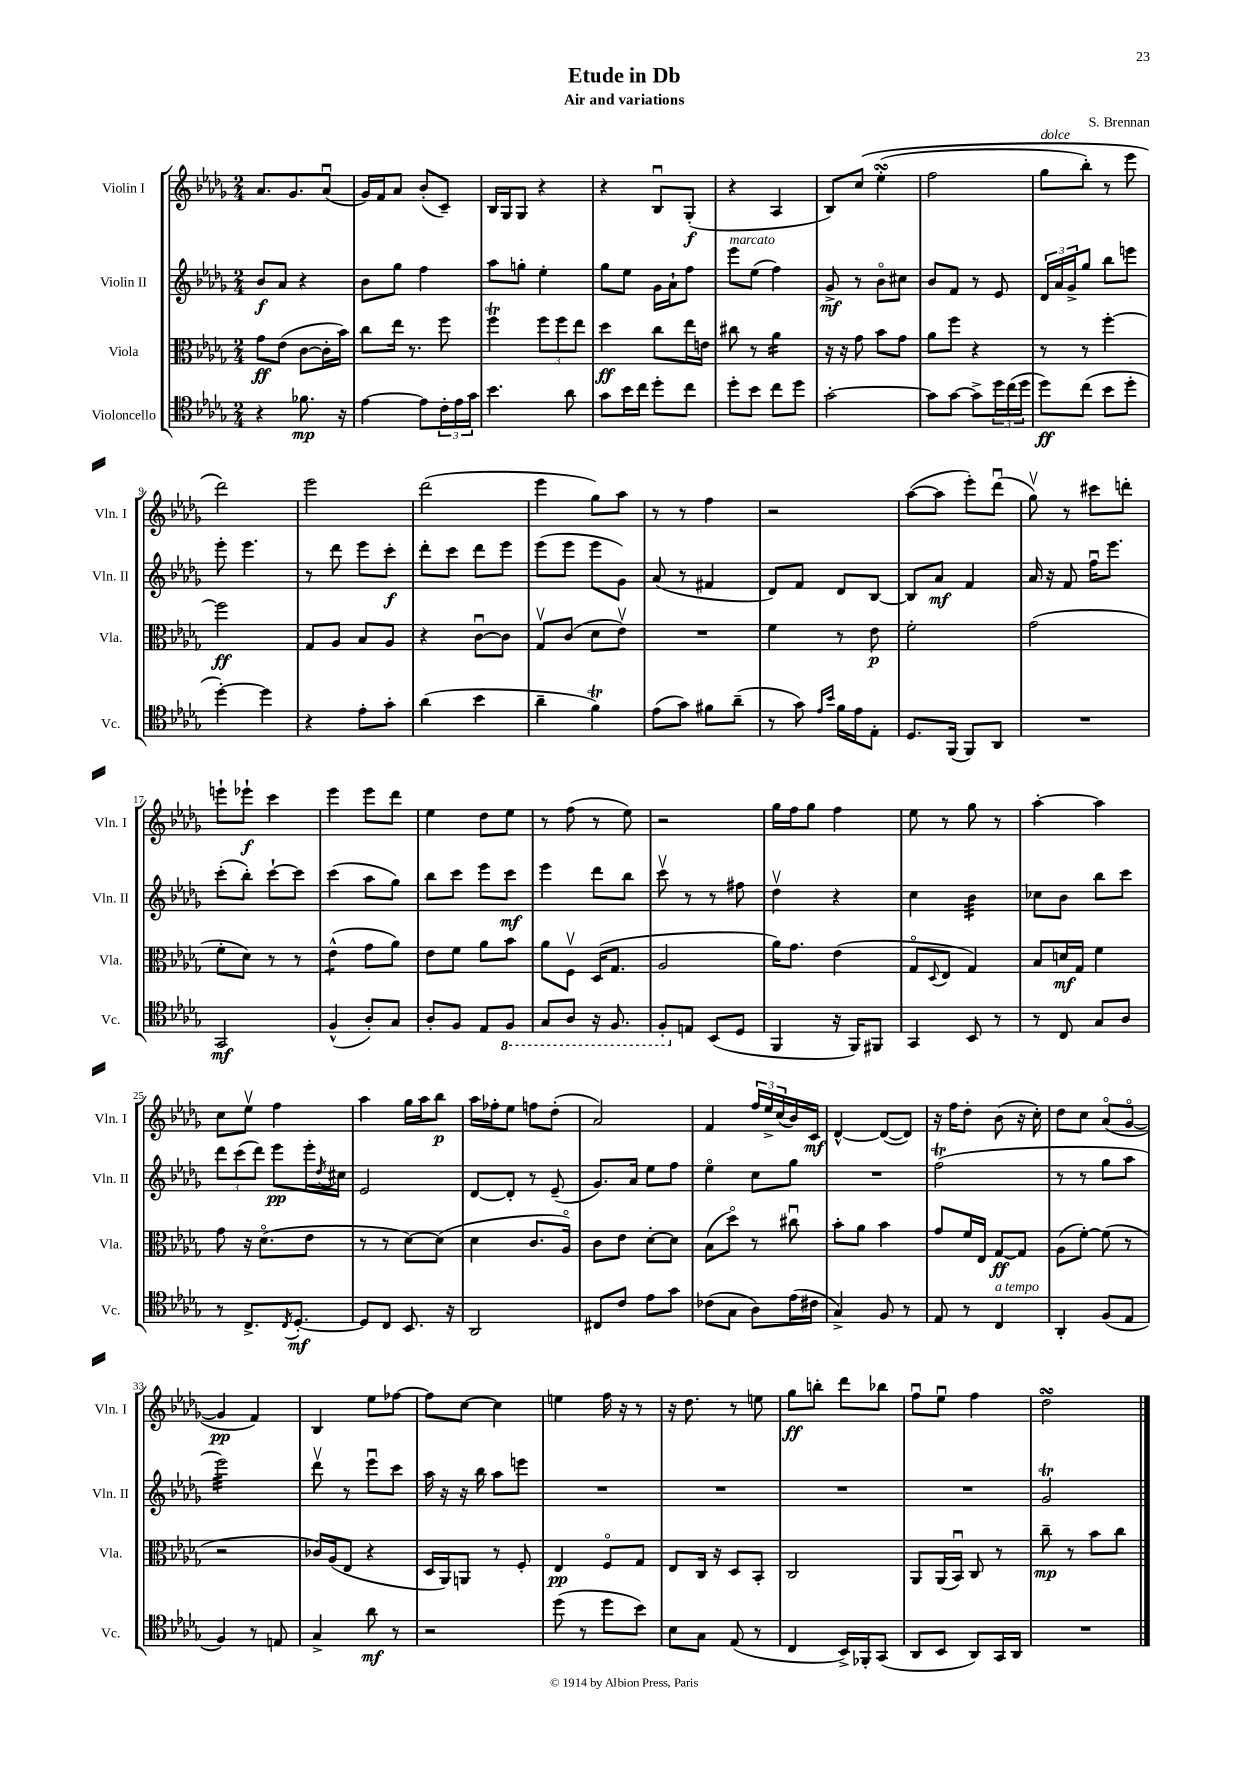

**kern	**kern	**kern	**kern
*staff4	*staff3	*staff2	*staff1
*clefC4	*clefC3	*clefG2	*clefG2
*k[b-e-a-d-g-]	*k[b-e-a-d-g-]	*k[b-e-a-d-g-]	*k[b-e-a-d-g-]
*M2/4	*M2/4	*M2/4	*M2/4
4r	8g-	8b-	8.a-
.	(8e-	8a-	.
.	.	.	8.g-
8.f-	[8c	4r	.
.	16c']	.	(8a-u
16r	16b-)	.	.
=	=	=	=
[4e-	8cc	8b-	16g-)
.	.	.	16f
.	16ee-	8gg-	8a-
.	8.r	.	.
8e-]	.	4ff	(8b-'
24c'	8ff	.	8c~)
24e-	.	.	.
24g-	.	.	.
=	=	=	=
4.b-	4ff	8aa-	16B-
.	.	.	16G-
.	.	8gg'	8G-
.	12ff	4ee-'	4r
.	12ff	.	.
8a-	.	.	.
.	12ee-	.	.
=	=	=	=
8g-	4dd-	8gg-	4r
16b-	.	8ee-	.
16cc	.	.	.
8dd-'	8cc	16g-	8B-u
.	.	16a-`	.
8cc	16ee-	8ff	(8G-'
.	16e	.	.
=	=	=	=
8dd-'	8cc#	8eee-	4r
8b-	8r	(8ee-	.
8cc	4a-	4ff)	4A-
8dd-	.	.	.
=	=	=	=
[2g-'	16r	8g-^	8B-)
.	16r	.	.
.	8g-	8r	&(8cc
.	8b-	8b-o	(4ee-'
.	8g-	8cc#	.
=	=	=	=
8g-]	8a-	8b-	2ff
[8g-	8ff	8f	.
8g-^]	4r	8r	.
24dd-	.	8e-	.
(24cc	.	.	.
24dd-	.	.	.
=	=	=	=
8dd-)	8r	24d-	8gg-
.	.	24a-	.
.	.	24g-^	.
(8cc	8r	8gg-	8bb-')
8b-	[4ff'	8bb-	8r
8dd-'	.	8eee	8eee-
=	=	=	=
[4dd-')	2ff]	8eee-'	2ddd-&)
.	.	4.eee-	.
4dd-]	.	.	.
=	=	=	=
4r	8G-	8r	2eee-
.	8A-	8ddd-	.
8e-'	8B-	8eee-	.
8g-'	8A-	8ccc'	.
=	=	=	=
(4a-	4r	8ddd-'	(2ddd-
.	.	8ccc	.
4b-	[8cu	8ddd-	.
.	8c]	8eee-	.
=	=	=	=
4a-~	8G-v	(8eee-	4eee-
.	(8c	8eee-	.
4f)	8d-	8eee-	8gg-)
.	8e-v)	8g-)	8aa-
=	=	=	=
(8e-	2r	(8a-	8r
8g-)	.	8r	8r
8f#	.	4f#	4ff
(8a-~	.	.	.
=	=	=	=
8r	4f	8d-)	2r
8g-)	.	8f	.
16qqe-	.	.	.
16qqb-	.	.	.
16f	8r	8d-	.
16e-	.	.	.
8E-'	8e-	[8B-	.
=	=	=	=
8.D-	2f'	8B-]	([8aa-
.	.	8a-	8aa-]
(16FF	.	.	.
8FF)	.	4f	8eee-')
8AA-	.	.	(8ddd-u
=	=	=	=
2r	(2g-	16a-	8gg-v)
.	.	16r	.
.	.	8f	8r
.	.	16ffu	8ccc#
.	.	8.eee-	.
.	.	.	8ddd'
=	=	=	=
2GG-	8f'	(8ccc'	8eee`
.	8d-)	8bb-')	8eee-`
.	8r	[8ccc`	4ccc
.	8r	8ccc]	.
=	=	=	=
(4F^^	(4e-^^	(4ccc	4eee-
8A-')	8g-	8aa-	8eee-
8G-	8a-)	8gg-)	8ddd-
=	=	=	=
8A-'	8e-	8bb-	4ee-
8F	8f	8ccc	.
8E-	8a-	8eee-	8dd-
8FF	8b-	8ccc	8ee-
=	=	=	=
8GG-	8a-	4eee-	8r
8AA-	8Fv	.	(8ff
16r	(16D-	8ddd-	8r
8.FF	8.G-	.	.
.	.	8bb-	8ee-)
=	=	=	=
8FF'	2A-	8cccv	2r
8E	.	8r	.
(8BB-	.	8r	.
8D-	.	8ff#	.
=	=	=	=
4FF	16a-)	4dd-v	16gg-
.	8.g-	.	16ff
.	.	.	8gg-
16r	(4e-	4r	4ff
16FF)	.	.	.
8FF#	.	.	.
=	=	=	=
4GG-	8G-o	4cc	8ee-
.	8qqD-	.	.
.	8E-	.	8r
8BB-	4G-)	4b-	8gg-
8r	.	.	8r
=	=	=	=
8r	8B-	8cc-	[4aa-'
8C	16d	8b-	.
.	16G-	.	.
8G-	4f	8bb-	4aa-]
8A-	.	8ccc	.
=	=	=	=
8r	8g-	12ddd-	8cc
.	.	(12ccc	.
8.C^	16r	.	8ee-v
.	.	12ddd-)	.
.	(8.d-o	.	.
.	.	8eee-	4ff
8qC	.	.	.
[8.D-'	.	.	.
.	8e-	16eee-'	.
.	.	8qdd-	.
.	.	16cc#	.
=	=	=	=
8D-]	8r	2e-	4aa-
8C	8r	.	.
8.BB-	[8d-)	.	16gg-
.	.	.	16aa-
.	(8d-]	.	8bb-
16r	.	.	.
=	=	=	=
2AA-	4d-	[8d-	16aa-
.	.	.	16ff-'
.	.	8d-']	8ee-
.	8.c	8r	8ff
.	.	(8e-~	(8dd-'
.	16A-o)	.	.
=	=	=	=
8C#	8c	8.g-)	2a-)
8c	8e-	.	.
.	.	16a-	.
8e-	[8d-'	8ee-	.
8g-	8d-]	8ff	.
=	=	=	=
(8c-	(8B-	4ee-o	4f
8G-	8dd-o)	.	.
8A-)	8r	8cc	24ff
.	.	.	24ee-^
.	.	.	(24cc
(16e-	8cc#u	8gg-	16b-)
16c#	.	.	16c
=	=	=	=
4G-^)	8b-'	2r	[4d-^^
.	8a-	.	.
8F	4b-	.	(8d-_
8r	.	.	8d-])
=	=	=	=
8E-	8g-	(2ff	16r
.	.	.	16ff
8r	16f	.	8dd-'
.	16E-	.	.
4C	[8G-	.	(8b-
.	8G-]	.	16r
.	.	.	16cc')
=	=	=	=
4AA-'	(8A-	8r	8dd-
.	[8f')	8r	8cc
(8F	(8f]	8gg-	(8a-o
8E-	8r	8aa-	[8g-o
=	=	=	=
4F)	2r	2eee-)	4g-]
8r	.	.	4f)
8E	.	.	.
=	=	=	=
4G-^	16c-)	8ddd-v	4B-
.	(16A-	.	.
.	8E-	8r	.
8a-	4r	8eee-u	8ee-
8r	.	8ccc	[8ff-
=	=	=	=
2r	16D-	16aa-	8ff-]
.	16AA-)	16r	.
.	8AA	16r	[8cc
.	.	16bb-	.
.	8r	8aa-	4cc]
.	8F'	8eee	.
=	=	=	=
(8dd-	4E-	2r	4ee
8r	.	.	.
8dd-	8Fo	.	16ff
.	.	.	16r
8b-)	8G-	.	8r
=	=	=	=
8B-	8E-	2r	16r
.	.	.	8.dd-
8G-	16C	.	.
.	16r	.	.
(8E-	8D-	.	8r
8r	8BB-'	.	8ee
=	=	=	=
4C	2C	2r	8gg-
.	.	.	8bb'
16BB-^)	.	.	8ddd-
16FF-'	.	.	.
(8GG-	.	.	8bb-
=	=	=	=
8AA-	8AA-	2r	8ffu
8BB-	(16AA-	.	8ee-u
.	16BB-u)	.	.
8AA-)	8C	.	4ff
16GG-	8r	.	.
16AA-	.	.	.
=	=	=	=
2r	8cc~	2g-	2dd-
.	8r	.	.
.	8b-	.	.
.	8cc	.	.
==	==	==	==
*-	*-	*-	*-
